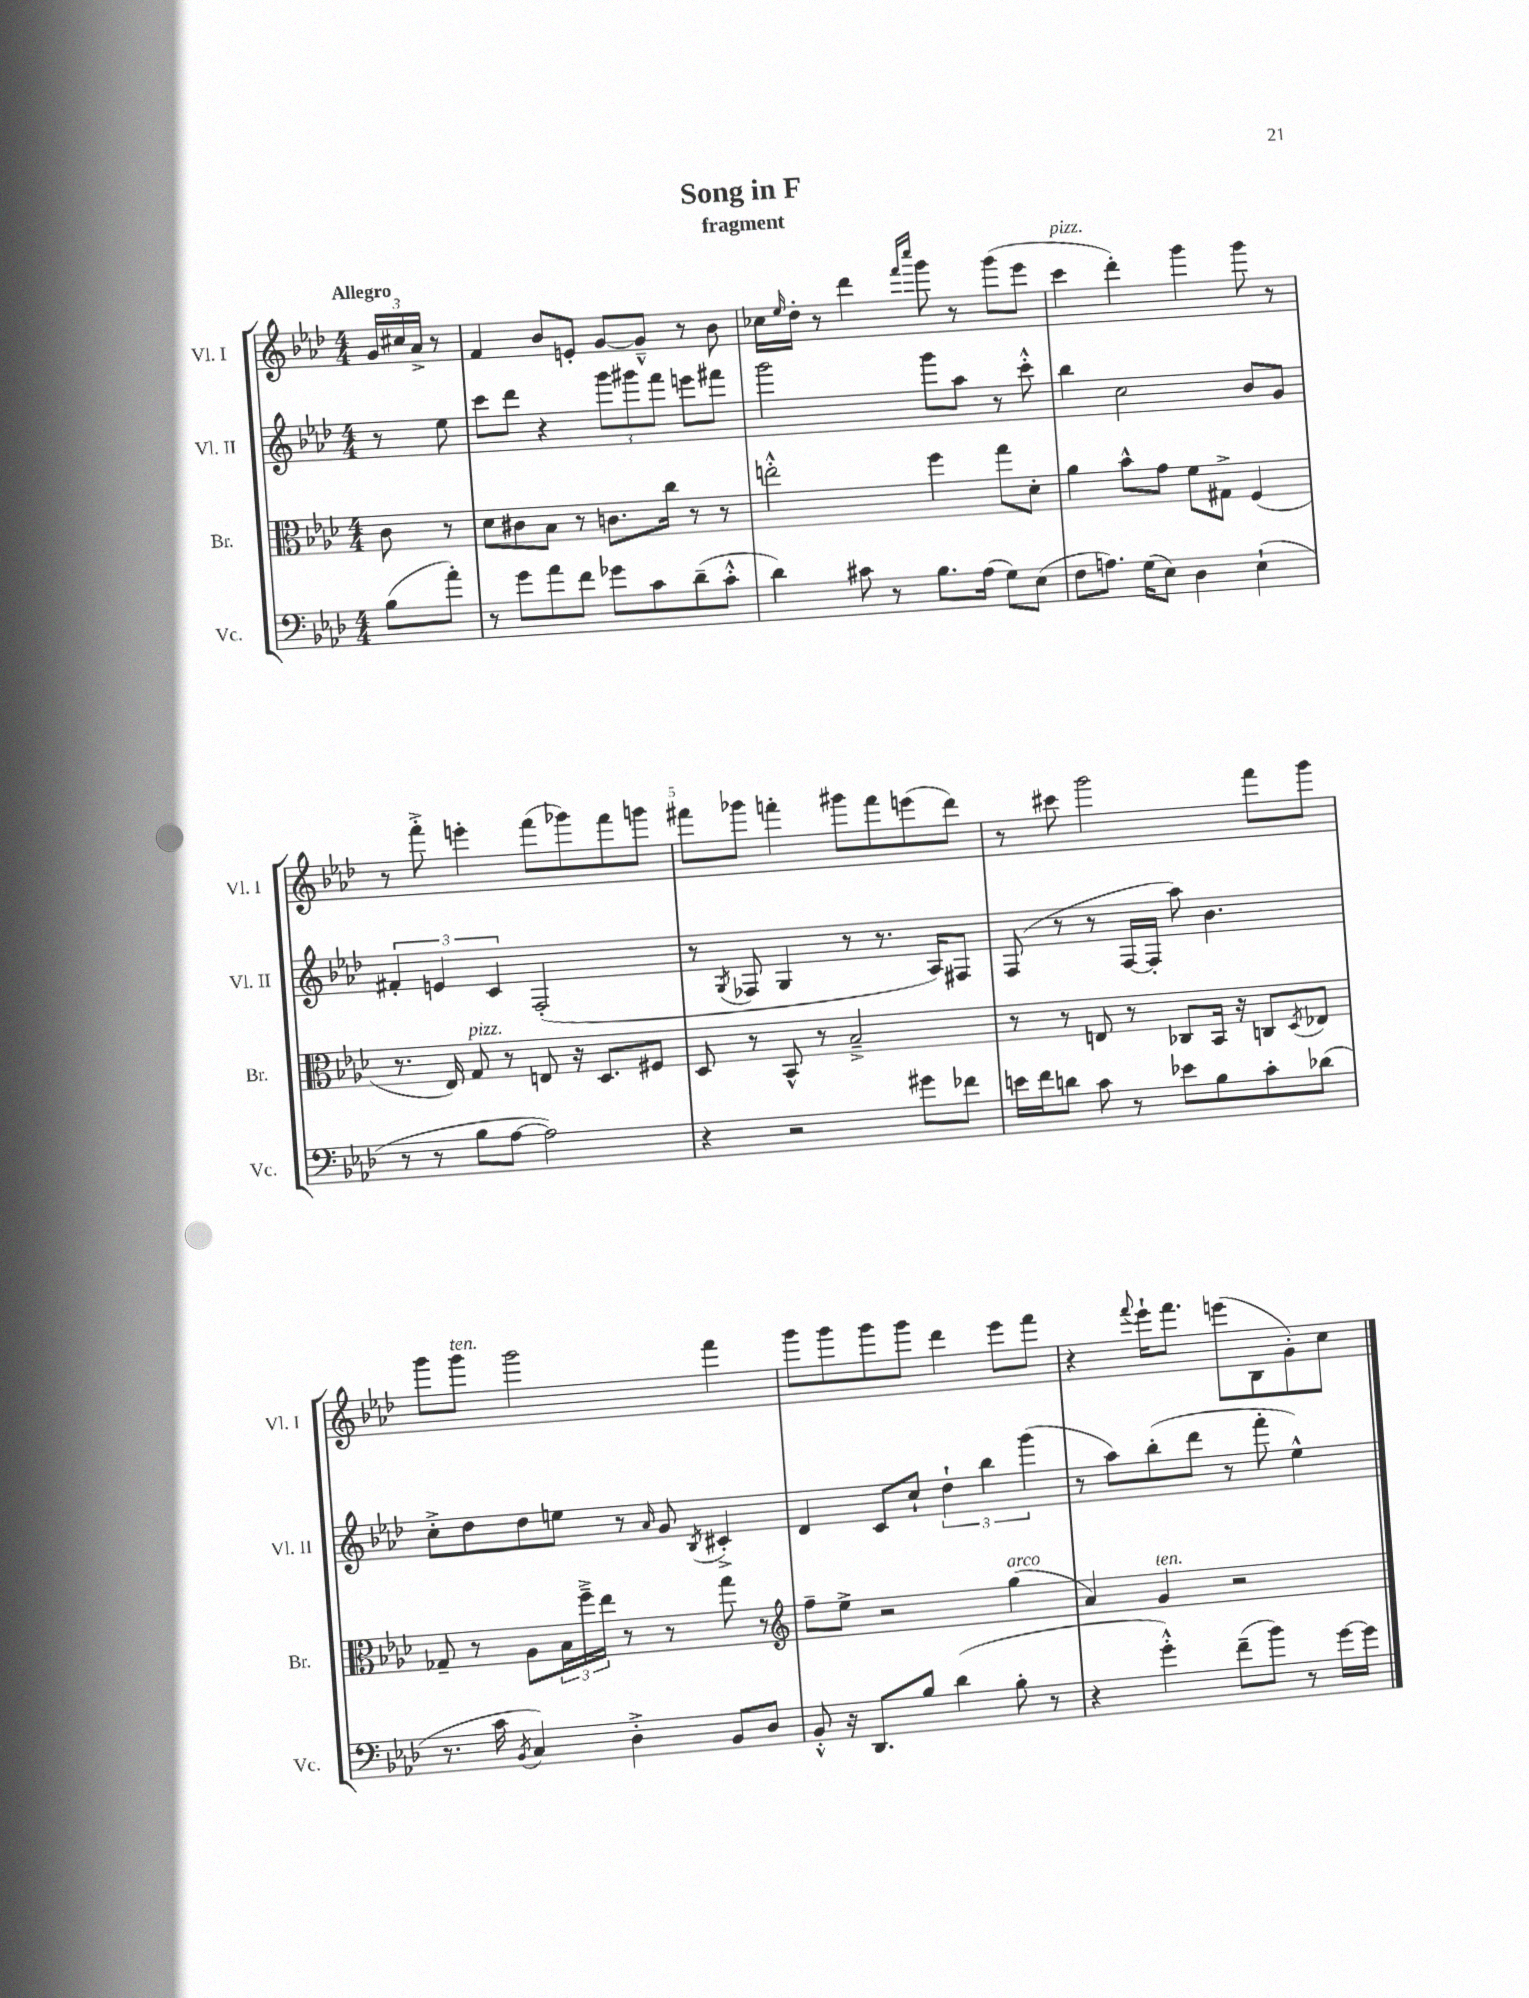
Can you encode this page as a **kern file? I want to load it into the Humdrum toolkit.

**kern	**kern	**kern	**kern
*staff4	*staff3	*staff2	*staff1
*clefF4	*clefC3	*clefG2	*clefG2
*k[b-e-a-d-]	*k[b-e-a-d-]	*k[b-e-a-d-]	*k[b-e-a-d-]
*M4/4	*M4/4	*M4/4	*M4/4
(8B-	8c	8r	24g
.	.	.	24cc#
.	.	.	24a-^
8a-')	8r	8ee-	8r
=	=	=	=
8r	8d-	8ccc	4f
8g	8c#	8ddd-	.
8a-	8B-	4r	8b-
8f	8r	.	8e'
8g-	8.c	12ggg	[8g
.	.	12ggg#	.
8c	.	.	8g~^^]
.	.	12fff	.
.	16cc	.	.
(8d-~	8r	8eee	8r
8c'^^	8r	8fff#	8b-
=	=	=	=
4d-)	2ee'^^	2ggg	16cc-
.	.	.	16qqee-
.	.	.	16dd-'
.	.	.	8r
8c#	.	.	4ddd-
8r	.	.	.
.	.	.	16qqfff
.	.	.	16qqcccc
8.B-	4ff	8ggg	8ggg
.	.	8aa-	8r
(16A-	.	.	.
8G)	8gg	8r	(8ggg
(8E-	8d-'	8ccc'^^	8eee-
=	=	=	=
8F	4a-	4bb-	4ccc
8.A)	.	.	.
.	8b-^^	2cc	4ddd-')
(16G	.	.	.
8E-)	8g	.	.
4D-	8f	.	4ggg
.	8G#^	.	.
(4E-`	(4F	8b-	8ggg
.	.	8g	8r
=	=	=	=
8r	8.r	6f#'	8r
8r	.	.	8fff'^
.	.	6e	.
.	16E-)	.	.
8B-	8G	.	4eee'
.	.	6c	.
[8A-	8r	.	.
2A-])	8E	(2F'	(8fff
.	16r	.	8ggg-)
.	8.D-	.	.
.	.	.	8fff
.	8F#	.	8ggg
=	=	=	=
4r	8D-	8r	8fff#
.	.	8qG	.
.	8r	8F-	8ggg-
2r	8BB-^^	4G	4fff'
.	8r	.	.
.	2B-~^	8r	8ggg#
.	.	8.r	8fff
8g#	.	.	(8eee
.	.	16A-)	.
8f-	.	8F#	8ddd-)
=	=	=	=
16e	8r	(8F	8r
16f	.	.	.
8d	8r	8r	8ccc#
8c	8E	8r	2ggg
8r	8r	[16F	.
.	.	16F']	.
8e-	8C-	8aa-)	.
8B-	16BB-	4.b-	.
.	16r	.	.
8c'	8C	.	8fff
.	8qD-	.	.
(8d-	8E-	.	8ggg
=	=	=	=
8.r	8G-~	8cc'^	8ggg
.	8r	8dd-	8ggg
16c	.	.	.
8qBB-	.	.	.
4C)	8A-	8dd-	2ggg
.	24B-	8ee	.
.	24ff~^	.	.
.	24ee-	.	.
4D-'^	8r	8r	.
.	.	16qqa-	.
.	8r	8g	.
.	.	8qB-	.
8BB-	8gg	4c#'^	4fff
8D-	8r	.	.
=	=	=	=
*	*clefG2	*	*
8BB-'^^	8ff~	4d-	8ggg
16r	8ee-^	.	8ggg
8.DD-	.	.	.
.	2r	8c	8ggg
8B-	.	8cc`	8ggg
(4d-	.	6dd-`	4ddd-
.	.	6bb-	.
8B-'	(4gg	.	8eee-
.	.	(6ggg	.
8r	.	.	8fff
=	=	=	=
4r	4a-)	8r	4r
.	.	8aa-)	.
.	.	.	8qqfff
4g'^^)	4g	(8bb-'	16eee-`
.	.	.	8.fff
.	.	8ddd-	.
(8f~	2r	8r	(8eee
8b-)	.	8fff'	8B-
8r	.	4ee-^^)	8g')
[16g	.	.	8cc
16g]	.	.	.
==	==	==	==
*-	*-	*-	*-
